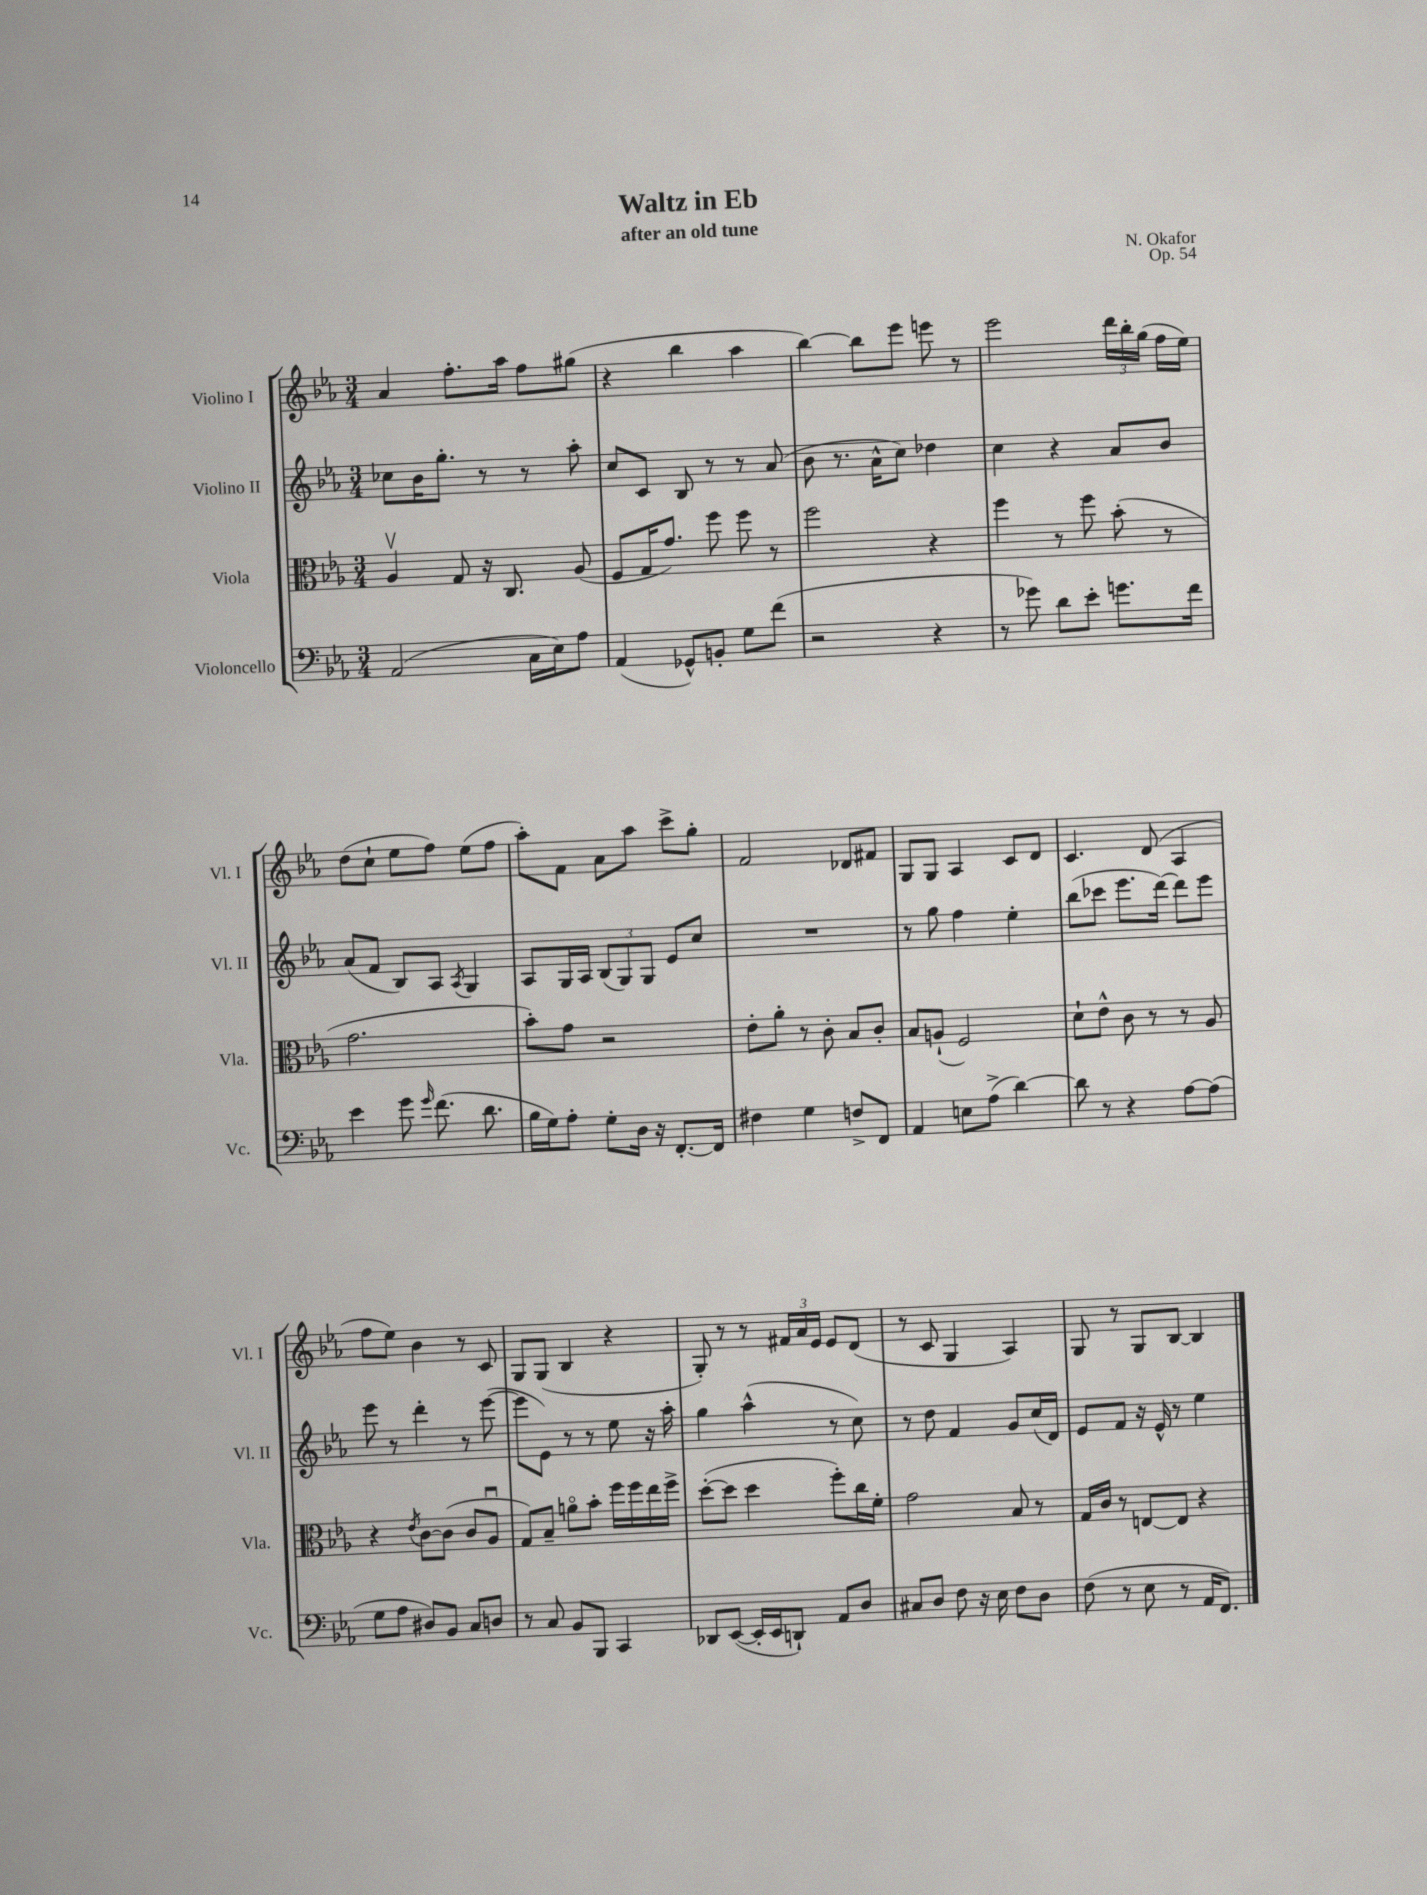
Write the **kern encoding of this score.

**kern	**kern	**kern	**kern
*staff4	*staff3	*staff2	*staff1
*clefF4	*clefC3	*clefG2	*clefG2
*k[b-e-a-]	*k[b-e-a-]	*k[b-e-a-]	*k[b-e-a-]
*M3/4	*M3/4	*M3/4	*M3/4
(2AA-	4A-v	8cc-	4a-
.	.	16b-	.
.	.	8.gg'	.
.	8G	.	8.ff'
.	16r	8r	.
.	8.C	.	16aa-
16C	.	8r	8ff
16E-)	.	.	.
8A-	(8A-	8aa-'	(8gg#
=	=	=	=
(4AA-	8F	8cc	4r
.	16G	8c	.
.	8.g)	.	.
8GG-^^)	.	8B-	4bb-
8BB'	8ff	8r	.
8G	8ff	8r	4aa-
(8f	8r	(8a-	.
=	=	=	=
2r	2ff	8b-	[4bb-)
.	.	8.r	.
.	.	.	8bb-]
.	.	16a-^^	.
.	.	8cc)	8eee-
4r	4r	4dd-	8eee
.	.	.	8r
=	=	=	=
8r	4ff	4cc	2eee-
8g-)	.	.	.
8d	8r	4r	.
8e-'	8ff	.	.
8.g	(8b-'	8a-	24ddd
.	.	.	24bb-'
.	.	.	(24gg
.	8r	8b-	16ff
16f	.	.	16ee-)
=	=	=	=
4e-	2.g	(8a-	(8dd
.	.	8f	8cc`
8g	.	8B-)	8ee-
16qqg	.	.	.
(8.f	.	8A-	8ff)
.	.	8qA-	.
.	.	4G	(8ee-
8.d	.	.	.
.	.	.	8ff
=	=	=	=
16B-	8b-')	8A-	8aa-')
16G)	.	.	.
8A-'	8g	16G	8f
.	.	16A-	.
8G'	2r	(12B-	8a-
.	.	12G)	.
16D	.	.	8aa-
.	.	12G	.
16r	.	.	.
[8.FF'	.	8e-	8ccc^
.	.	8cc	8gg'
16FF]	.	.	.
=	=	=	=
4F#	8e-'	2.r	2f
.	8a-'	.	.
4G	8r	.	.
.	8c'	.	.
8F^	8B-	.	8d-
8FF	8c'	.	8f#
=	=	=	=
4AA-	8B-	8r	8G
.	(8A`	8gg	8G
8E	2F)	4ff	4A-
(8A-^	.	.	.
[4d)	.	4ee-'	8c
.	.	.	8d
=	=	=	=
8d]	8d`	(8bb-	4.c
8r	8e-^^	8ccc-	.
4r	8c	8.eee-	.
.	8r	.	(8d
.	.	[16ddd)	.
[8A-	8r	8ddd]	4A-
(8A-]	8A-	8eee-	.
=	=	=	=
8G	4r	8eee-	8ff
8A-	.	8r	8ee-)
.	8qe-	.	.
8D#)	[8c	4ddd'	4b-
8BB-	(8c]	.	.
8C	8c	8r	8r
8D	8A-u	([8eee-	8c
=	=	=	=
8r	8G)	8eee-]	8G
8C	8B-~	8e-)	(8G
8BB-	8ao	8r	4B-
8BBB-	8b-'	8r	.
4CC	16ff	8ee-	4r
.	16ff	.	.
.	16ee-	16r	.
.	16ff^	16aa-'	.
=	=	=	=
8DD-	([8dd'	4gg	8G')
([8EE-	8dd]	.	8r
16EE-']	4dd	(4aa-^^	8r
16EE-	.	.	.
8DD`)	.	.	24f#
.	.	.	24a-
.	.	.	24e-
8AA-	8ff')	8r	8e-
8D	16cc	8cc)	(8d
.	16f'	.	.
=	=	=	=
8C#	2g	8r	8r
8D	.	8dd	8c
8F	.	4f	4G
16r	.	.	.
16E-	.	.	.
8F	8B-	8g	4A-)
8D	8r	(16cc	.
.	.	16d)	.
=	=	=	=
(8F	16G	8e-	8G
.	16c	.	.
8r	8r	8f	8r
8E-	[8E	16r	8G
.	.	16e-^^	.
8r	8E]	8r	[8B-
16AA-	4r	4ee-	4B-]
8.FF)	.	.	.
==	==	==	==
*-	*-	*-	*-
